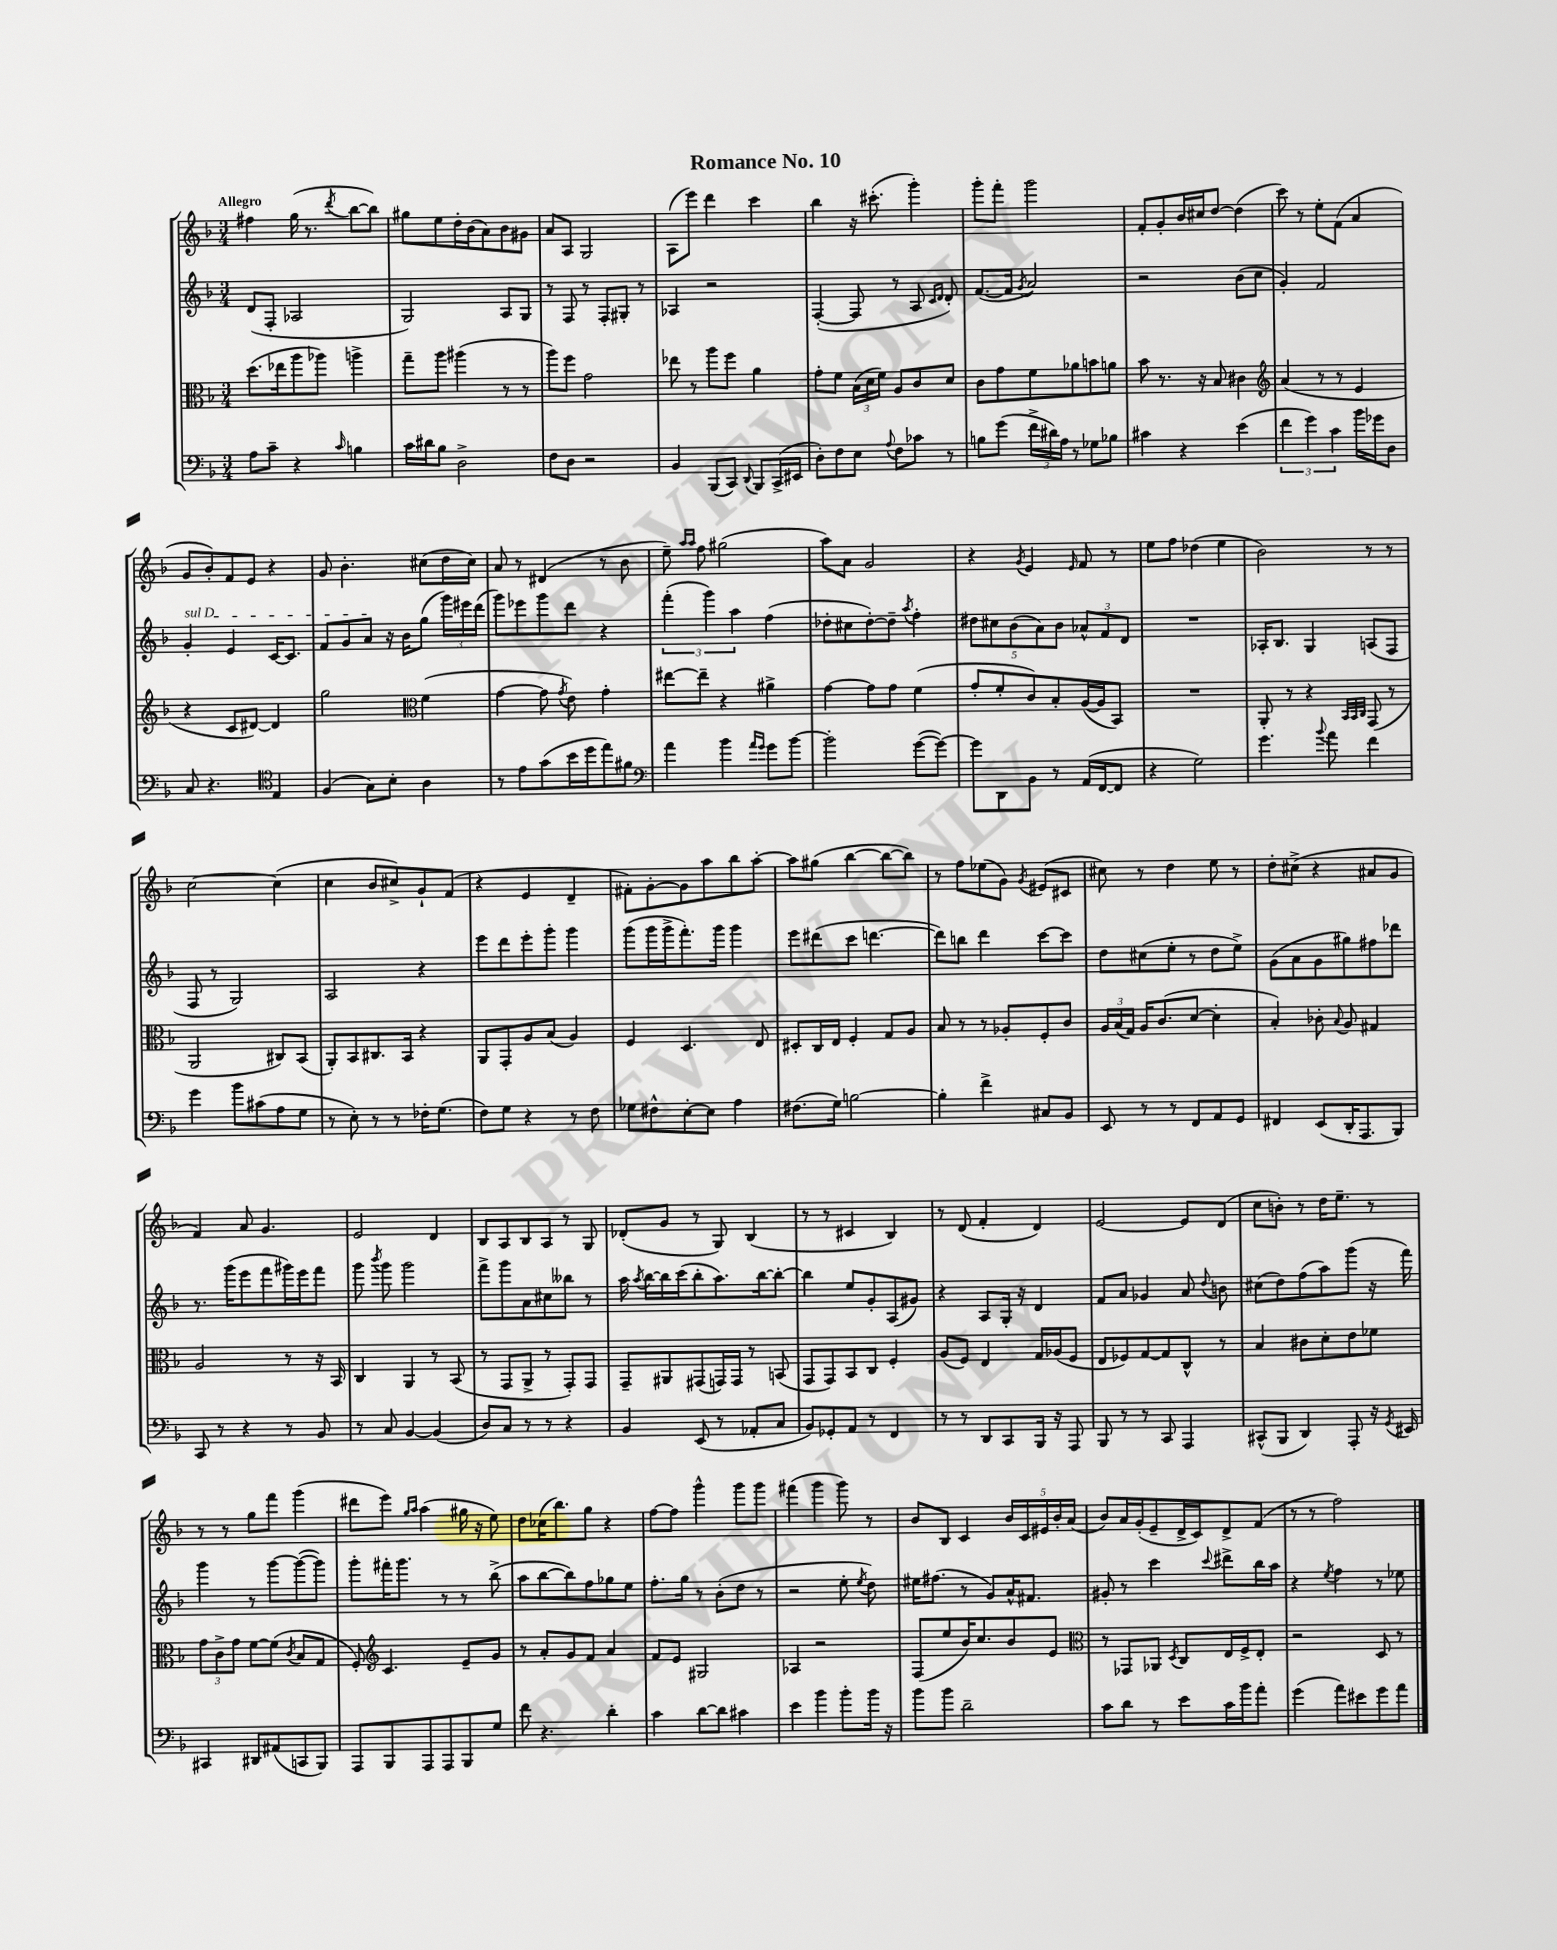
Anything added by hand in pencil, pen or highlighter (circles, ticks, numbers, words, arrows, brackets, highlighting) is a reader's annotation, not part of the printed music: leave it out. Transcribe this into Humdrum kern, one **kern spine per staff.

**kern	**kern	**kern	**kern
*staff4	*staff3	*staff2	*staff1
*clefF4	*clefC3	*clefG2	*clefG2
*k[b-]	*k[b-]	*k[b-]	*k[b-]
*M3/4	*M3/4	*M3/4	*M3/4
8A\L	(8.dd\L	(8d/L	4ff#\
8c~\J	.	8F'/J	.
.	16ee-\k	.	.
4r	8aa\	2A-/	(16gg\
.	.	.	8.r
.	8aa-\J)	.	.
16qqc/	.	.	8qddd/
4B\	4aa^\	.	[8bb-\L
.	.	.	8bb-\]J)
=	=	=	=
16c\LL	8gg~\L	2G/)	8gg#\L
16d#\J	.	.	.
8B-\J	8aa\J	.	8ee\
2D^\	(4aa#\	.	16dd'\L
.	.	.	(16b-\J
.	.	.	8a\)
.	8r	8A/L	8b-\
.	8r	8G/J	8g#\J
=	=	=	=
8F\L	8aa\L)	8r	8a/L
8D\J	8ff\J	8F/	8A/J
2r	2g\	8r	2G/
.	.	8F'/L	.
.	.	8G#'/J	.
.	.	8r	.
=	=	=	=
4BB-/	8ee-\	4A-/	(8A\L
.	8r	.	8eee\J)
(8BBB-/L	8aa\L	2r	4ddd\
8CC/J)	8ff\J	.	.
8qqDD/	.	.	.
8BBB-/L	4a\	.	4ccc\
(16CC^/L	.	.	.
16EE#/JJ	.	.	.
=	=	=	=
8D'\L)	8g'\L	([4F'/	4bb-\
8F\	8f\J	.	.
8E\J	(24B-\LL	8F/]	16r
.	24d\	.	.
.	.	.	(8.ccc#'\
.	24f\JJ)	.	.
8qqA/	.	.	.
8F\L	8A/L	8r	.
8c-\J	8c/	8A/	4ggg'\)
.	.	16qqc/LL	.
.	.	16qqd/JJ	.
8r	8d/J	8d'/)	.
=	=	=	=
8B\L	8c\L	([8.f/L	8ggg'\L
(8g\J	8g\	.	8fff'\J
.	.	16f/]Jk	.
.	.	8qg/	.
24f^\LL	8f\	2a/)	2ggg\
24d#\)	.	.	.
24A\JJ	.	.	.
8r	8a-\	.	.
8G-\L	8b\	.	.
8B-\J	8a\J	.	.
=	=	=	=
4c#\	8b-\	2r	8f'/L
.	8.r	.	8g'/
4r	.	.	16b-/L
.	16r	.	16cc#/J
.	8B-/	.	[8dd/J
(4e\	4c#\	(8b-\L	(4dd\]
.	.	8cc\J	.
=	=	=	=
*	*clefG2	*	*
6f\	(4a/	4g'/)	8ccc\)
.	.	.	8r
6g\)	.	.	.
.	8r	2f/	8ee'\L
6c\	.	.	.
.	8r	.	(8f\J
16b-\LL	4e/	.	4a/
16g-\J	.	.	.
8D\J	.	.	.
=	=	=	=
8C/	4r	4g'/	8g/L
4.r	.	.	8b-'/)
.	8c/L	4e/	8f/
.	[8d#/J)	.	8e/J
*clefC4	*	*	*
4E/	4d#/]	[16c/LK	4r
.	.	8.c/]J	.
=	=	=	=
(4F/	2gg\	8f/L	8g/
.	.	8g/	4.b-'\
8G\L)	.	8a/J	.
8B-'\J	.	16r	.
.	.	16b-\LK	.
*	*clefC3	*	*
4A\	(4f\	(8gg\J	(8cc#\L
.	.	24ggg\LL)	16dd\L
.	.	24eee#\	.
.	.	.	16cc#\JJ)
.	.	(24ddd\JJ	.
=	=	=	=
8r	[4g\	8ggg\L)	8a/
8e\L	.	8eee-\	8r
(8g\	8g\]	8ggg\	(4d#/
.	8qg/	.	.
16b-\L	8e\)	8ddd\J	.
16dd\J	.	.	.
8ee\)	4g'\	4r	8r
8f#\J	.	.	8b-\
=	=	=	=
*clefF4	*	*	*
4a\	[8ee#\L	(6fff'\	8ee~\)
.	.	.	16qqaa/LL
.	.	.	16qqaa/JJ
.	8ee#~\]J	.	8ff\
.	.	6ggg\)	.
4b-\	4r	.	(2gg#\
.	.	6aa\	.
16qqa/LL	.	.	.
16qqg/JJ	.	.	.
8g\L	4a#^\	(4ff\	.
[8b-\J	.	.	.
=	=	=	=
2b-'\]	[4g\	8dd-'\L	8aa\L)
.	.	8cc#\	8a\J
.	8g\]L	[8dd-'\)	2g/
.	8g\J	8dd-~\]J	.
.	.	8qaa/	.
([8g\L	(4f\	4ff'\	.
8g\_J)	.	.	.
=	=	=	=
8g\]L	8g'/L	10dd#\L	4r
.	.	10cc#\	.
8DD\	8f'/	.	.
.	.	(10b-\	.
.	.	.	8qg/
8BB-\J	8c/)	.	4e/
.	.	10a\)	.
8r	8B-'/	.	.
.	.	10b-\J	.
.	.	.	16qqe/
(16AA/LL	([16A/L	12a-^^/L	8f/
[16FF/J	16A/]J	.	.
.	.	12f/	.
8FF/]J	8BB-/J)	.	8r
.	.	12d/J	.
=	=	=	=
4r	2.r	2.r	8ee\L
.	.	.	8ff\J
2G\)	.	.	(4dd-\
.	.	.	4ee\
=	=	=	=
4.g\	8AA'/	16A-'/LK	2b-\)
.	.	8.B-/J	.
.	8r	.	.
.	4r	4G/	.
8qqb-/	.	.	.
8a\	.	.	.
.	32qqBB-/LLL	.	.
.	32qqBB-/	.	.
.	32qqC/JJJ	.	.
4f\	(8GG/	(8A/L	8r
.	8r	8F/J	8r
=	=	=	=
4g\	2AA/	8F/	[2cc\
.	.	8r	.
8b-\L	.	2G/)	.
(8c#\	.	.	.
8A\	8C#/L)	.	(4cc\]
8G\J	(8BB-/J	.	.
=	=	=	=
8r	8AA'/L)	2A/	4cc\
8E'\)	8BB-/	.	.
8r	8.C#/	.	8b-/L
8r	.	.	8cc#^/)
.	16BB-/Jk	.	.
16F-'\LK	4r	4r	8g`/
(8.G\J	.	.	.
.	.	.	(8f/J
=	=	=	=
8F\L)	8AA/L	8eee\L	4r
8G\J	8GG'/	8ddd\	.
4r	8A/	8eee'\	4e/
.	(8B-/J	8ggg'\J	.
8r	4A/)	4ggg\	4d~/
8F\	.	.	.
=	=	=	=
8G-\L	4F/	(8ggg\L	8f#'\L)
8F#^^\	.	16ggg\L	[8g'\
.	.	16ggg^\J	.
[8E'\	4.D/	8.fff'\)	8g\]
8E\]J	.	.	8aa\
.	.	16ggg\Jk	.
4A\	.	4ggg\	8bb-\
.	8E/	.	[8aa'\J
=	=	=	=
(8.F#\L	8D#'/L	8eee\L	8aa\]L
.	16C/L	(8ddd#\	(8gg#\J
16G\Jk)	16E/JJ	.	.
[2B\	4F'/	8ccc\J	[4bb-\
.	.	[4.ddd\	.
.	8G/L	.	8bb-\_L
.	8A/J	.	8bb-\]J)
=	=	=	=
4B'\]	8B-/	8ddd\]L)	8r
.	8r	8bb\J	8ff\L
4f^\	8r	4ddd\	(8ee-\
.	8A-'/L	.	8g\J)
.	.	.	8qg/
8C#/L	8F'/	[8ccc\L	(8e#/L
8BB-/J	8c/J	8ccc\]J	8c#/J
=	=	=	=
8EE/	24A/LL	8dd\L	8cc#\)
.	(24B-/	.	.
.	24G/JJ)	.	.
8r	16A/LK	(8cc#\	8r
.	(8.c/	.	.
8r	.	8ee'\J	4dd\
8FF/L	[8d/J	8r	.
8AA/	4d'\]	8dd\L	8ee\
8GG/J	.	8ee^\J)	8r
=	=	=	=
4FF#/	4B-'/)	(8g\L	8dd'\L
.	.	8a\	(8cc#^\J
(8EE/L	8c-'\	8g\	4r
.	8qqB-/	.	.
16DD'/K	8A/	8gg#\)	.
8.AAA/	.	.	.
.	4G#/	8ff#\	8a#/L
8BBB-/J)	.	8ddd-\J	8g/J
=	=	=	=
8CC/	2A/	8.r	4f/)
8r	.	.	.
.	.	(16ggg\LK	.
4r	.	8eee\	8a/
.	.	8fff\	4.g/
8r	8r	16ggg#\L)	.
.	.	16eee\J	.
8BB-/	16r	8fff\J	.
.	16BB-/	.	.
=	=	=	=
8r	4C/	8ggg\	2e/
.	.	8qbbb-/	.
8C/	.	8ggg\	.
[4BB-/	4AA/	2ggg\	.
(4BB-/]	8r	.	4d/
.	(8BB-/	.	.
=	=	=	=
8D/L)	8r	8fff^\L	8B-/L
8C/J	8GG/L	8ggg\	8A/
8r	8AA^/J	8a\	8B-/
8r	8r	8cc#\	8A/J
4r	8GG'/L)	8bb--\J	8r
.	8GG/J	8r	8G/
=	=	=	=
4BB-/	8GG~/L	16aa\	(8d-'/L
.	.	8qaa/	.
.	.	[16bb-\LL	.
.	8AA#/	16bb-\]	8g/J
.	.	(16ccc\J	.
(8EE/	(8GG#/	8bb-'\	8r
8r	16GG/L)	8.aa\)	8G/)
.	16GG/JJ	.	.
8AA-'/L	8r	.	(4B-/
.	.	[16bb-\k	.
8C/J	(8BB/	8bb-'\_J	.
=	=	=	=
8BB-/L)	8GG/L	4bb-\]	8r
8GG-'/	8GG/)	.	8r
8AA/J	8BB-/	8ee/L	4c#/
8r	8C/J	8g'/	.
4FF/	4F'/	(8A/	4B-/)
.	.	8g#/J)	.
=	=	=	=
8r	(8A/L	4r	8r
8r	8F/J)	.	(8d/
8DD/L	4E/	8A/L	4f'/
8CC/	.	16G'/Jk	.
.	.	16r	.
16BBB-/Jk	16G/LL	4d/	4d/)
16r	(16A-/J	.	.
8AAA/	8F/J	.	.
=	=	=	=
8BBB-/	8E/L	8f/L	[2e/
8r	8F-/)	8a/J	.
8r	[8G/	4g-/	.
8CC/	8G/]	.	.
4AAA/	8C^^/J	8a/	8e/]L
.	.	8qqdd/	.
.	8r	8b\	(8d/J
=	=	=	=
(8CC#^^/L	4B-/	(8cc#\L	8cc\L
8BBB-/J	.	8dd\)	8b'\J)
4DD/)	8c#\L	(8ff\	8r
.	8d'\	8aa\)	16dd\LK
.	.	.	8.ee~\J
8AAA'/	8e\	(8ggg\J	.
16r	8f-\J	16r	8r
8qGG/	.	.	.
16EE#/	.	16fff\)	.
=	=	=	=
4CC#/	12g\L	4ggg\	8r
.	12c^\	.	.
.	.	.	8r
.	12g\J	.	.
8DD#/L	[8f\L	8r	8gg\L
(8AA#/	(8f\]J	[8ggg\L	8fff\J
.	8qc/	.	.
8CC/	8B-/L	(8ggg\_	(4ggg\
8BBB-/J)	8G/J	8ggg\]J)	.
=	=	=	=
8AAA/L	8F'/)	8ggg'\L	8ddd#\L
*	*clefG2	*	*
8BBB-/	4.c/	16fff#'\K	8eee\J)
.	.	8.ggg\J	.
.	.	.	16qqgg/LL
.	.	.	16qqaa/JJ
8AAA/	.	.	(4aa\
8AAA/	.	8r	.
8BBB-/	8e~/L	8r	16gg#\
.	.	.	16r
8G/J	8g/J	(8bb-^\	8ee\)
=	=	=	=
8f\	8r	8aa\L	8dd\L
4.r	8a'/L	[8bb-\	(16cc-\K
.	.	.	8.bb-\)
.	8g/	8bb-\])	.
.	8f/J	8ff\	8gg\J
4d'\	4a/	8gg-\	4r
.	.	8ee\J	.
=	=	=	=
4c\	8f/L	8.ff'\L	[8ff\L
.	8e/J	.	8ff\]J
.	.	16gg\Jk	.
[8d\L	2G#/	8r	4ggg^^\
8d\]J	.	(8b-'\L	.
4c#\	.	8dd\J	8ggg\L
.	.	8r	8ggg\J
=	=	=	=
4e\	4A-/	2r	(4fff#\
4b-\	2r	.	4ggg\
8b-'\L	.	8ee'\	8ggg\)
.	.	8qee/	.
16b-\Jk	.	8dd\)	8r
16r	.	.	.
=	=	=	=
8b-\L	(8F/L	16ee#\LK	8b-/L
.	.	(8.ff#\J	.
8b-\J	8ee/	.	8B-/J
2d~\	16b-/K)	8r	4c/
.	8.cc/	.	.
.	.	8g/L)	.
.	8b-/	16a^^/K	20b-/LL
.	.	.	20c/
.	.	8.f#/J	.
.	.	.	20e#/
.	8e/J	.	.
.	.	.	20b-'/
.	.	.	(20a/JJ
=	=	=	=
*	*clefC3	*	*
8c\L	8r	8g#'/	8b-/L)
8d\J	8GG-/L	8r	16a/L
.	.	.	(16g'/J
8r	8AA-/J	4ccc\	8e~/
.	8qD/	.	.
8e\L	8C/L	.	16d^/L
.	.	.	16c/J)
.	.	8qqccc/	.
16c\L	16E/L	8ddd#^\L	8d^/
16b-\J	16F^/J	.	.
8a'\J	8E'/J	16bb-\L	(8f/J
.	.	16aa\JJ	.
=	=	=	=
(4g\	2r	4r	8r
.	.	.	8r
.	.	8qee/	.
8a\L)	.	4ff\	2ff\)
8e#\	.	.	.
8g\	8D/	8r	.
8a\J	8r	8ee-\	.
==	==	==	==
*-	*-	*-	*-
